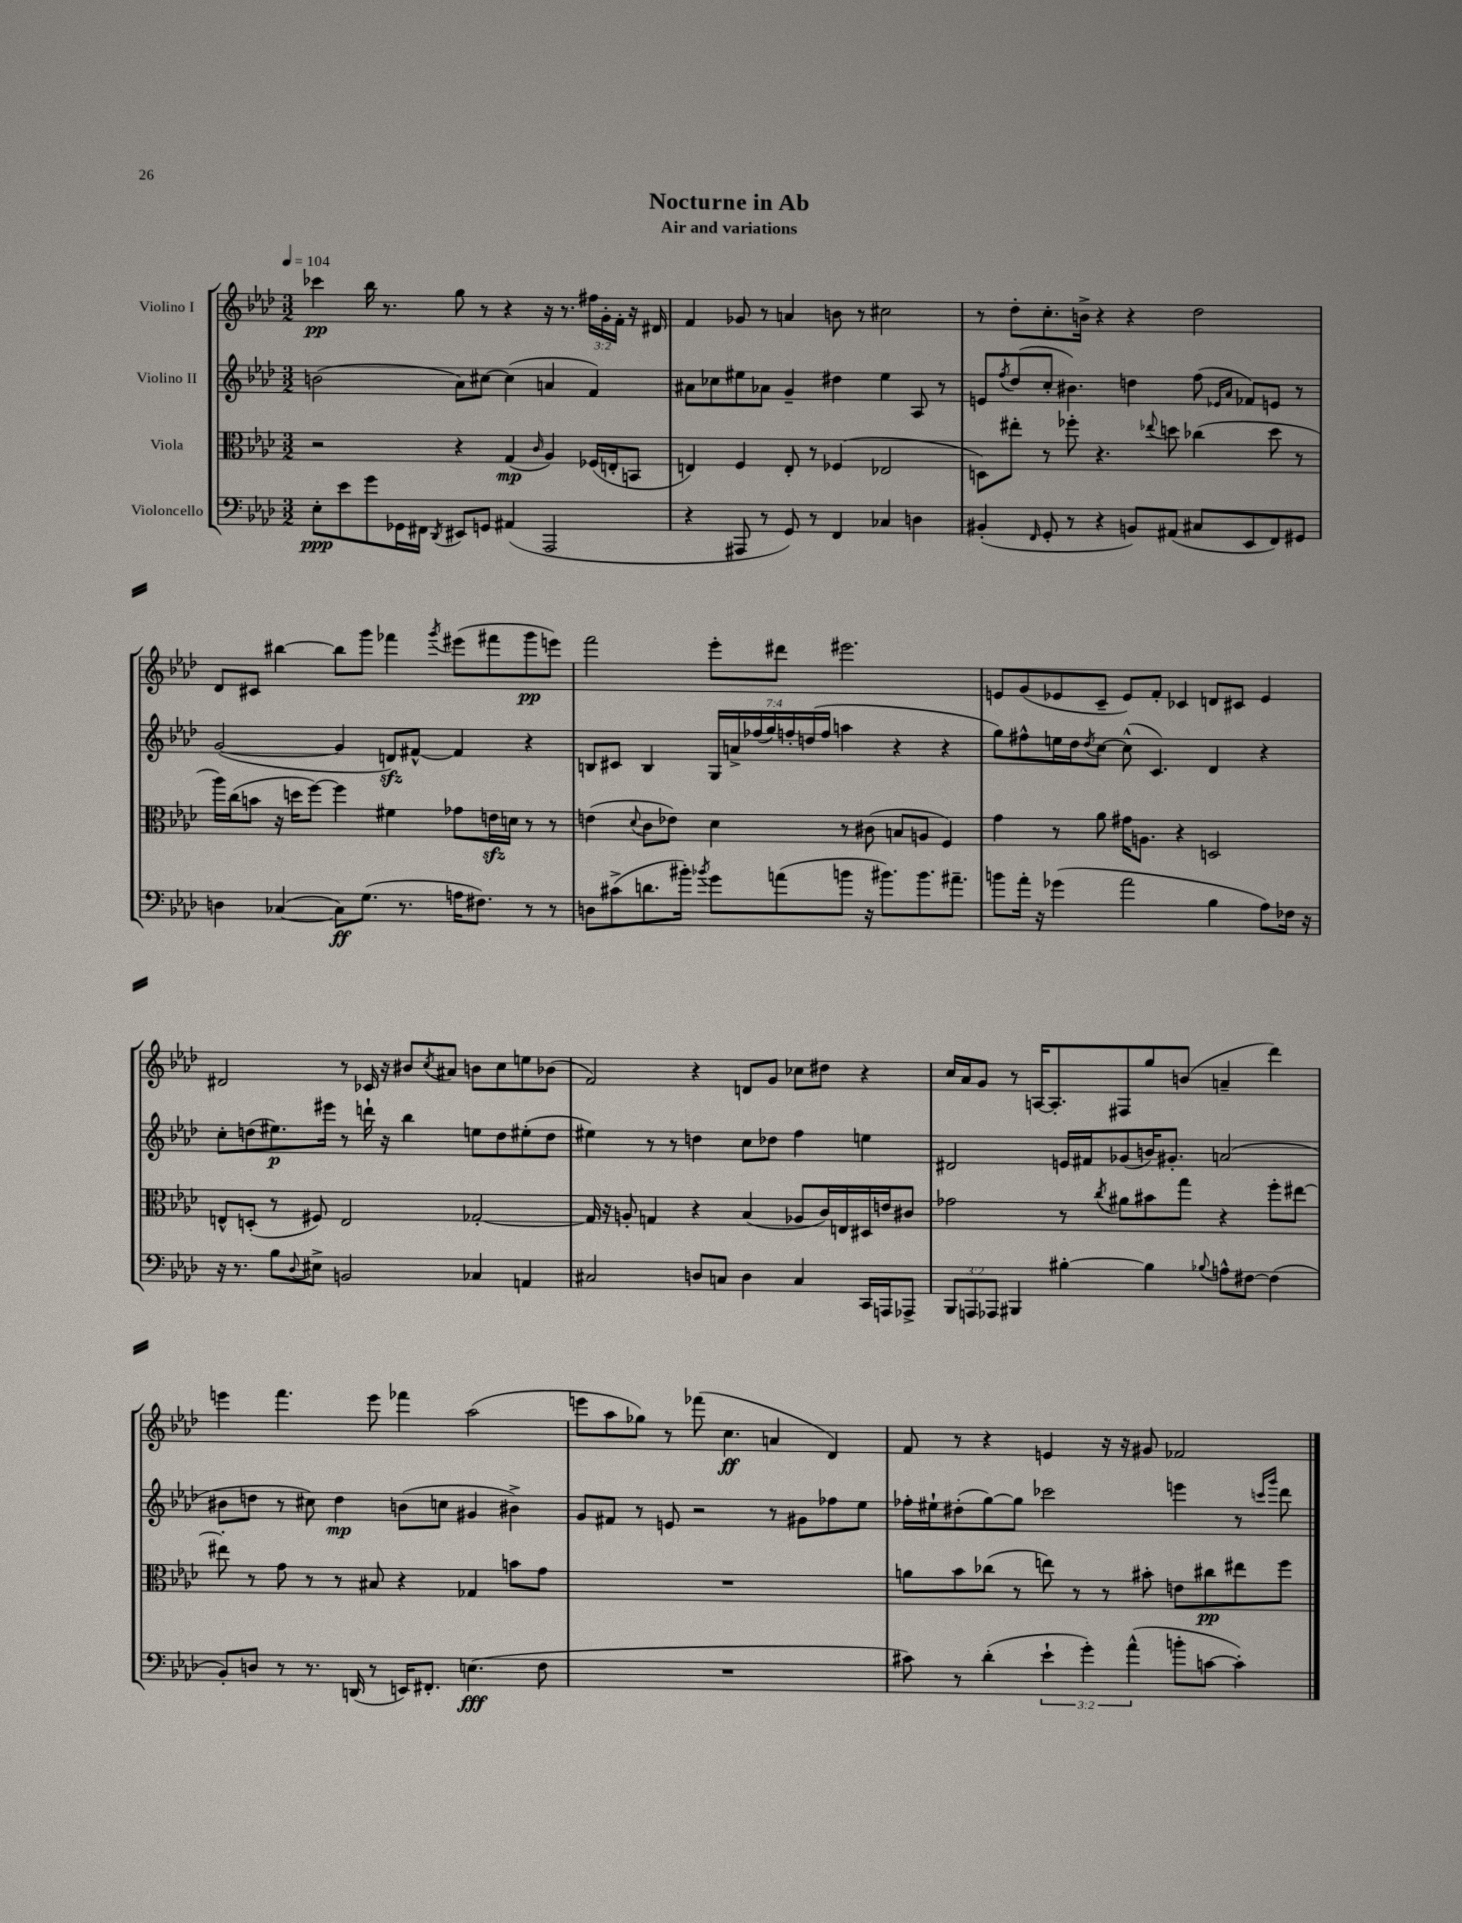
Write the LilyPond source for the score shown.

\header { title = "Nocturne in Ab" subtitle = "Air and variations" }
<<
\new StaffGroup <<
\new Staff = "s0" \with { instrumentName = "Violino I" } {
    \clef treble \key aes \major \numericTimeSignature \time 3/2 \override Staff.TupletNumber.text = #tuplet-number::calc-fraction-text \tempo 4 = 104
    ces'''4\pp bes''16 r8. g''8 r8 r4 r16 r8. \tuplet 3/2 { fis''16 g'16-. f'16-. } r16 dis'16 |
    f'4 ges'8 r8 a'4 b'8 r8 cis''2 |
    r8 des''8-. c''8.-. b'16-> r4 r4 des''2 |
    des'8 cis'8 bis''4~ bis''8 g'''8 fes'''4 \acciaccatura { g'''8 } eis'''8( fis'''8 g'''8\pp e'''8) |
    f'''2 ees'''8-. dis'''8 eis'''2. |
    e'8 g'8( ees'8 c'8-- ees'8) f'8-. ces'4 d'8 cis'8 ees'4 |
    dis'2 r8 ces'16 r16 bis'8 \acciaccatura { c''8 } ais'8 b'8 c''8 e''8 bes'8( |
    f'2) r4 d'8 g'8 ces''8 dis''8 r4 |
    c''16 aes'16 g'8 r8 a16~ a8.-. fis8 g''8 b'8( a'4-- des'''4) |
    e'''4 f'''4. e'''8 fes'''4 aes''2( |
    e'''8 aes''8 ges''8) r8 fes'''8( c''4.\ff a'4 des'4) |
    f'8 r8 r4 e'4 r16 r16 gis'8 fes'2 \bar "|." |
}
\new Staff = "s1" \with { instrumentName = "Violino II" } {
    \clef treble \key aes \major \numericTimeSignature \time 3/2 \override Staff.TupletNumber.text = #tuplet-number::calc-fraction-text
    b'2( aes'8) cis''8~ cis''4( a'4 f'4) |
    ais'8 ces''8 eis''8 aes'8 g'4-- dis''4 eis''4 aes8 r8 |
    e'8 \acciaccatura { f''8 } des''8( c''8-. bis'4.) d''4 f''8( \grace { ees'16 aes'16 } fes'8) e'8 r8 |
    g'2~( g'4 d'8\sfz) fis'8~-^ fis'4 r4 |
    b8 cis'8 b4 \tuplet 7/4 { g16 a'16-> fes''16( g''16) f''16-. d''16( f''16 } a''4 r4 r4 |
    g''8) fis''8-^ e''16 des''16 \acciaccatura { des''8 } c''8~ c''8-^( c'4.) des'4 r4 |
    c''8-. d''8( eis''8.\p) eis'''16 r8 d'''16-! r16 bes''4 e''8 d''8 eis''8-.( d''8 |
    eis''4) r8 r8 d''4 c''8 des''8 f''4 e''4 |
    dis'2 e'16 fis'16 ges'8( b'16) gis'8.-. a'2( |
    bis'8 d''8 r8 cis''8) d''4\mp b'8( c''8 gis'4 bis'4->) |
    g'8 fis'8 r8 e'8 r2 r8 gis'8 fes''8 ees''8 |
    fes''16-. eis''16-! dis''8-.( g''8~) g''8 ces'''2 e'''4 r8 \grace { c'''16 g'''16 } des'''8 \bar "|." |
}
\new Staff = "s2" \with { instrumentName = "Viola" } {
    \clef alto \key aes \major \numericTimeSignature \time 3/2
    r2 r4 g4\mp( \grace { c'16 } aes4) fes16( e16-. b,8 |
    e4) f4 e8-. r8 fes4( ees2 |
    d8) eis''8-. r8 fes''8-. r4. \appoggiatura { ees''8 } d''8 ces''4( d''8 r8 |
    aes''16) c''16( b'8 r16 d''16 f''8~) f''4 fis'4 ges'8 e'16\sfz d'16 r8 r8 |
    e'4( \appoggiatura { des'8 } c'8 ees'8) des'4 r8 cis'8( b8 a8 f4) |
    g'4 r8 aes'8 gis'16 a8. r4 d2 |
    e8-^ d8-.( r8 fis8) e2 ges2~-. |
    ges16 r16 a8-. g4 r4 bes4( aes8 c'16) e16 dis16 e'16 cis'8 |
    ges'2 r8 \acciaccatura { c''8 } ais'8 bis'8 g''8 r4 f''8-. eis''8~ |
    eis''8-. r8 g'8 r8 r8 bis8 r4 ges4 b'8 g'8 |
    R1. |
    a'8 bes'8 ces''8( r8 e''8) r8 r8 bis'8-. e'8 cis''8\pp eis''8 f''8 \bar "|." |
}
\new Staff = "s3" \with { instrumentName = "Violoncello" } {
    \clef bass \key aes \major \numericTimeSignature \time 3/2 \override Staff.TupletNumber.text = #tuplet-number::calc-fraction-text
    ees8-.\ppp ees'8 g'8 ges,16 fis,16 \acciaccatura { des,8 } eis,8 g,8 ais,4( aes,,2 |
    r4 ais,,8 r8 g,8) r8 f,4 ces4 d4 |
    bis,4-.( \grace { f,16 } g,8-. r8 r4 b,8) ais,8( cis8 ees,8 f,8) gis,8 |
    d4 ces4~( ces8\ff) g8.( r8. a16 fis8.) r8 r8 |
    d8 cis'8->( d'8. bis'16-.) \acciaccatura { bes'8 } g'8 a'8( b'8 r16 bis'8.) bis'8. ais'8.-- |
    b'8 aes'16-. r16 ges'4( aes'2 bes4 aes8) fes16 r16 |
    r16 r8. bes8 \appoggiatura { des8 } eis8-> b,2 ces4 a,4 |
    cis2 d8 c8 d4 c4 c,16 a,,16 aes,,8-> |
    \tuplet 3/2 { bes,,8 a,,8 aes,,8 } bis,,4 bis4~-. bis4 \appoggiatura { bes8 } a8-^ fis8~ fis4( |
    bes,8-.) d8 r8 r8. d,16( r8 e,16) fis,8.-. e4.\fff( f8 |
    R1. |
    cis'8) r8 des'4-.( \tuplet 3/2 { ees'4-! g'4-.) aes'4-^( } b'8-. c'8~ c'4-.) \bar "|." |
}
>>
>>
\layout { \context { \Score \remove "Bar_number_engraver" } }
